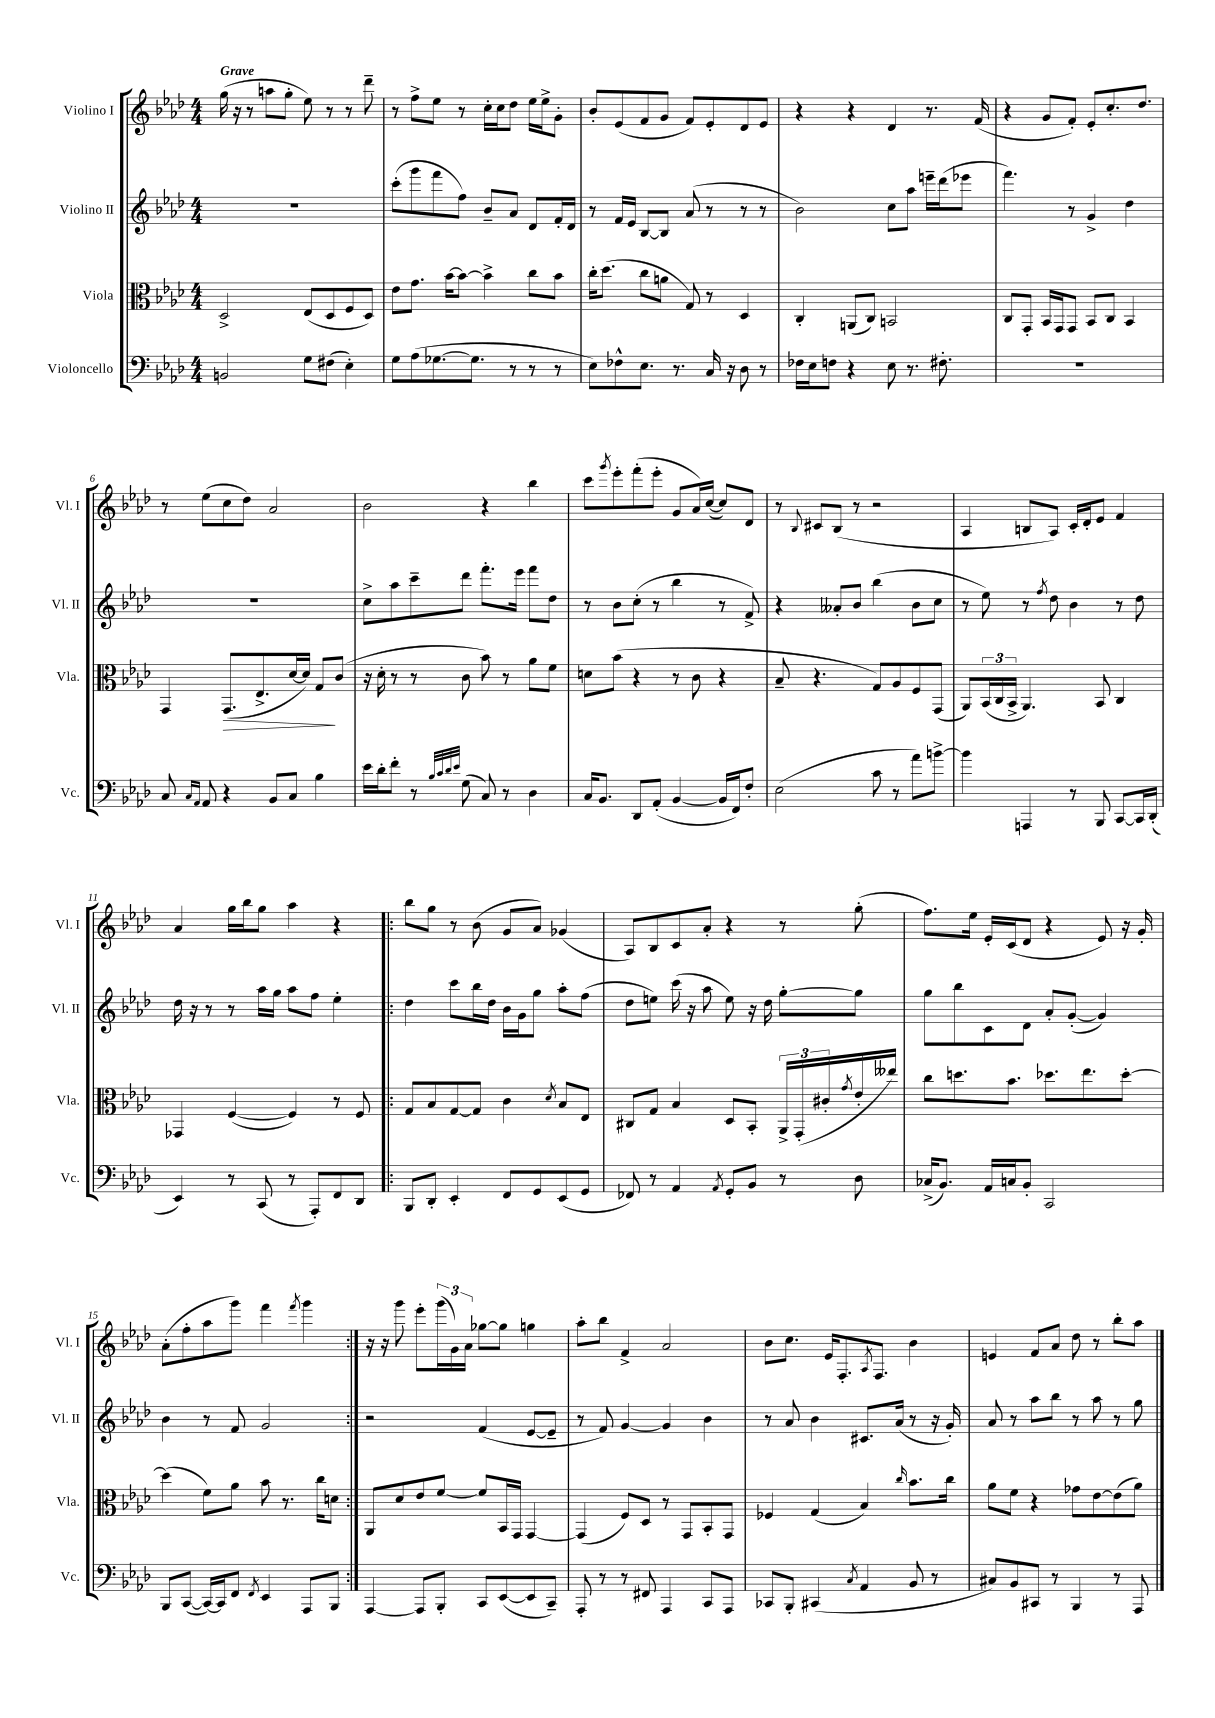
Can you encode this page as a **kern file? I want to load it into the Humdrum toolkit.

**kern	**kern	**dynam	**kern	**kern
*part4	*part3	*part3	*part2	*part1
*staff4	*staff3	*staff3	*staff2	*staff1
*I"Violoncello	*I"Viola	*	*I"Violino II	*I"Violino I
*I'Vc.	*I'Vla.	*	*I'Vl. II	*I'Vl. I
*clefF4	*clefC3	*	*clefG2	*clefG2
*k[b-e-a-d-]	*k[b-e-a-d-]	*	*k[b-e-a-d-]	*k[b-e-a-d-]
*M4/4	*M4/4	*	*M4/4	*M4/4
=1	=1	=1	=1	=1
!	!	!	!	!LO:TX:a:B:t=Grave
2BBn/	2D-^/	.	1r	(16gg\
.	.	.	.	16r
.	.	.	.	8r
.	.	.	.	8aan\L
.	.	.	.	8gg'\J
8G\L	(8E-/L	.	.	8ee-\)
(8F#X\J	8D-/	.	.	8r
4E-'\)	8F/	.	.	8r
.	8D-/J)	.	.	8ddd-~\
=2	=2	=2	=2	=2
8G\L	8e-\L	.	(8ccc'\L	8r
(8A-\	8.g\J	.	8ggg\	8ff^\L
[8.G-X\	.	.	8fff\	8ee-\J
.	[16b-\KL	.	.	.
.	8b-\J_	.	8ff\J)	8r
8.G-\J]	.	.	.	.
.	4b-^\]	.	8b-~/L	16cc'\LL
.	.	.	.	16cc\J
8r	.	.	8a-/J	8dd-\J
8r	8cc\L	.	8d-/L	16ee-\LL
.	.	.	.	16ee-^\J
8r	8b-\J	.	16f'/L	8g'\J
.	.	.	16d-/JJ	.
=3	=3	=3	=3	=3
8E-\L)	16cc'\KL	.	8r	8b-'/L
.	(8.dd-\J	.	.	.
8F-X^^\	.	.	16f/LL	(8e-/
.	.	.	16e-/JJ	.
8.E-\J	8cc\L	.	[8B-/L	8f/
.	8an\J	.	8B-/J]	8g/J
8.r	.	.	.	.
.	8G/)	.	(8a-/	8f/L)
16C/	8r	.	8r	8e-'/
16r	.	.	.	.
8D-\	4D-/	.	8r	8d-/
8r	.	.	8r	8e-/J
=4	=4	=4	=4	=4
16F-X\LL	4C'/	.	2b-\)	4r
16E-\J	.	.	.	.
8Fn\J	.	.	.	.
4r	(8AAn/L	.	.	4r
.	8C/J)	.	.	.
8E-\	2BBn/	.	8cc\L	4d-/
8.r	.	.	8aa-\J	.
.	.	.	16eeen~\LL	8.r
8.F#X'\	.	.	(16ddd-\J	.
.	.	.	8eee-X\J	.
.	.	.	.	(16f/
=5	=5	=5	=5	=5
1r	8C/L	.	4.fff\)	4r
.	8GG'/J	.	.	.
.	16BB-/LL	.	.	8g/L
.	16GG/J	.	.	.
.	8GG/J	.	8r	8f'/J)
.	8BB-/L	.	4g^/	8e-'/L
.	8C/J	.	.	8.cc'/
.	4BB-/	.	4dd-\	.
.	.	.	.	8.dd-/J
!!LO:LB:g=z
=6	=6	=6	=6	=6
8C/	4GG/	.	1r	8r
16qqC/LL	.	.	.	.
16qqAA-/JJ	.	.	.	.
8AA-/	.	.	.	(8ee-\L
!	!	!LO:HP:b	!	!
4r	(8.GG/L	>	.	8cc\
.	.	.	.	8dd-\J)
.	8.E-^/	.	.	.
8BB-/L	.	.	.	2a-/
8C/J	[16d-/L	.	.	.
.	16d-/JJ])	.	.	.
4B-\	8G/L	.	.	.
.	(8c/J	]	.	.
=7	=7	=7	=7	=7
16e-\LL	16r	.	8cc^\L	2b-\
16d-'\J	16d-'\	.	.	.
8f'\J	8r	.	8aa-\	.
8r	8r	.	8ccc~\	.
32qqB-/LLL	.	.	.	.
32qqc/	.	.	.	.
32qqd-/	.	.	.	.
32qqe-/JJJ	.	.	.	.
(8G\	8c\	.	8ddd-\J	.
8C/)	8b-\)	.	8.fff'\L	4r
8r	8r	.	.	.
.	.	.	16eee-\Jk	.
4D-\	8a-\L	.	8fff\L	4bb-\
.	8f\J	.	8dd-\J	.
=8	=8	=8	=8	=8
16C/KL	8dn\L	.	8r	8ccc\L
8.BB-/J	.	.	.	.
.	.	.	.	8qggg/
.	(8b-\J	.	8b-\L	8eee-'\
8DD-/L	4r	.	(8cc'\J	(8fff'\
(8AA-'/J	.	.	8r	8eee-'\J
[4BB-/	8r	.	4bb-\	8g/L
.	8c\	.	.	16a-/L)
.	.	.	.	([16cc/JJ
16BB-/LL]	4r	.	8r	8cc/L])
16FF/J)	.	.	.	.
8F'/J	.	.	8f^/)	8d-/J
=9	=9	=9	=9	=9
(2E-\	8B-~/	.	4r	8r
.	.	.	.	8qqB-/
.	4.r	.	.	8c#X/L
.	.	.	8a--X'/L	(8B-/J
.	.	.	8b-/J	8r
8c\	8G/L)	.	(4bb-\	2r
8r	8A-/	.	.	.
8a-\L)	8F/	.	8b-\L	.
[8bn^\J	(8GG/J	.	8cc\J	.
=10	=10	=10	=10	=10
4b\]	8AA-/L)	.	8r	4A-/
.	(24BB-/L	.	8ee-\)	.
.	24C/	.	.	.
.	24BB-^/JJ	.	.	.
4AAAn/	4.AA-/)	.	8r	8Bn/L
.	.	.	8qff/	.
.	.	.	8dd-\	8A-/J)
8r	.	.	4b-\	16c'/LL
.	.	.	.	16d-'/J
8BBB-/	8BB-/	.	.	8e-/J
[8CC/L	4C/	.	8r	4f/
16CC/L]	.	.	8dd-\	.
(16DD-'/JJ	.	.	.	.
!!LO:LB:g=z
=11	=11	=11	=11	=11
4EE-/)	4GG-X/	.	16dd-\	4a-/
.	.	.	16r	.
.	.	.	8r	.
8r	([4F/	.	8r	16gg\LL
.	.	.	.	16bb-\J
(8CC/	.	.	16aa-\LL	8gg\J
.	.	.	16gg\JJ	.
8r	4F/])	.	8aa-\L	4aa-\
8AAA-'/L)	.	.	8ff\J	.
8FF/	8r	.	4ee-'\	4r
8DD-/J	8F/	.	.	.
=12!|:	=12!|:	=12!|:	=12!|:	=12!|:
8BBB-/L	8G/L	.	4dd-\	8bb-\L
8DD-'/J	8B-/	.	.	8gg\J
4EE-'/	[8G/	.	8ccc\L	8r
.	8G/J]	.	16bb-\L	(8b-\
.	.	.	16dd-\JJ	.
8FF/L	4c\	.	16b-\LL	8g/L
.	.	.	16g\J	.
8GG/	.	.	8gg\J	8a-/J)
.	8qd-/	.	.	.
(8EE-/	8B-/L	.	8aa-'\L	(4g-X/
8GG/J	8E-/J	.	(8ff\J	.
=13	=13	=13	=13	=13
8FF-X/)	8C#X/L	.	8dd-\L	8A-/L)
8r	8G/J	.	8een\J)	8B-/
4AA-/	4B-/	.	(16ccc\	8c/
.	.	.	16r	.
.	.	.	8aa-\	8a-'/J
8qAA-/	.	.	.	.
8GG'/L	8D-/L	.	8ee\)	4r
8BB-/J	8BB-'/J	.	16r	.
.	.	.	16dd-\	.
8r	24AA-^/LL	.	[8gg'\L	8r
.	(24GG'/	.	.	.
.	24c#X'/	.	.	.
.	8qg/	.	.	.
8D-\	16e-'/	.	8gg\J]	(8gg'\
.	16ee--X/JJ)	.	.	.
=14	=14	=14	=14	=14
(16C-X^/KL	8cc\L	.	8gg\L	8.ff\L)
8.BB-/J)	.	.	.	.
.	8.ddn\	.	8bb-\	.
.	.	.	.	16ee-\Jk
16AA-/LL	.	.	8c\	16e-'/LL
16Cn/J	8.b-\J	.	.	(16c/J
8BB-'/J	.	.	8d-\J	8d-/J
2CC/	8.dd-X\L	.	8a-'/L	4r
.	.	.	([8g'/J	.
.	8.ee-\	.	.	.
.	.	.	4g/])	8e-/)
.	[8dd-'\J	.	.	16r
.	.	.	.	16g'/
!!LO:LB:g=z
=15	=15	=15	=15	=15
8BBB-/L	(4dd-\]	.	4b-\	(8a-'\L
([8CC/J	.	.	.	8ff'\
16CC/LL_)	8f\L)	.	8r	8aa-\
16CC/J]	.	.	.	.
8FF/J	8a-\J	.	8f/	8ggg\J)
8qFF/	.	.	.	.
4EE-/	8b-\	.	2g/	4fff\
.	8.r	.	.	.
.	.	.	.	8qfff/
8AAA-/L	.	.	.	4ggg\
.	16cc\KL	.	.	.
8BBB-/J	8dn\J	.	.	.
=16:|!	=16:|!	=16:|!	=16:|!	=16:|!
[4AAA-/	8AA-/L	.	2r	16r
.	.	.	.	16r
.	8d-/	.	.	8ggg\
8AAA-/L]	8e-/	.	.	8eee-'\L
8BBB-'/J	[8f/J	.	.	(24ggg\L
.	.	.	.	24g\)
.	.	.	.	24a-\JJ
8CC/L	8f/L]	.	(4f/	[8gg-X\L
([8EE-/	16BB-/L	.	.	8gg-\J]
.	16GG/JJ	.	.	.
8EE-/]	[4GG/	.	[8e-/L	4ggn\
8CC~/J)	.	.	8e-~/J]	.
=17	=17	=17	=17	=17
8AAA-'/	(4GG/]	.	8r	8aa-'\L
8r	.	.	8f/)	8bb-\J
8r	8F/L)	.	[4g/	4f^/
8FF#X/	8D-/J	.	.	.
4AAA-/	8r	.	4g/]	2a-/
.	8GG/L	.	.	.
8CC/L	8BB-'/	.	4b-\	.
8AAA-/J	8GG/J	.	.	.
=18	=18	=18	=18	=18
8CC-X/L	4F-X/	.	8r	8b-\L
8BBB-'/J	.	.	8a-/	8.cc\J
(4CC#X/	(4G/	.	4b-\	.
.	.	.	.	16e-/KL
.	.	.	.	8.F'/
8qC/	.	.	.	.
4AA-/	4B-/)	.	8.c#X/L	.
.	.	.	.	8qA-/
.	.	.	.	8.F/J
.	.	.	(16a-/Jk	.
.	16qqcc/	.	.	.
8BB-/	8.b-\L	.	8r	4b-\
8r	.	.	16r	.
.	16cc\Jk	.	16g'/)	.
=19	=19	=19	=19	=19
8C#X/L)	8a-\L	.	8a-/	4en/
8BB-/	8f\J	.	8r	.
8CC#X/J	4r	.	8aa-\L	8f/L
8r	.	.	8bb-\J	8a-/J
4BBB-/	8g-X\L	.	8r	8dd-\
.	[8e-\	.	8aa-\	8r
8r	(8e-\]	.	8r	8bb-'\L
8AAA-/	8a-\J)	.	8gg\	8aa-\J
==	==	==	==	==
*-	*-	*-	*-	*-
